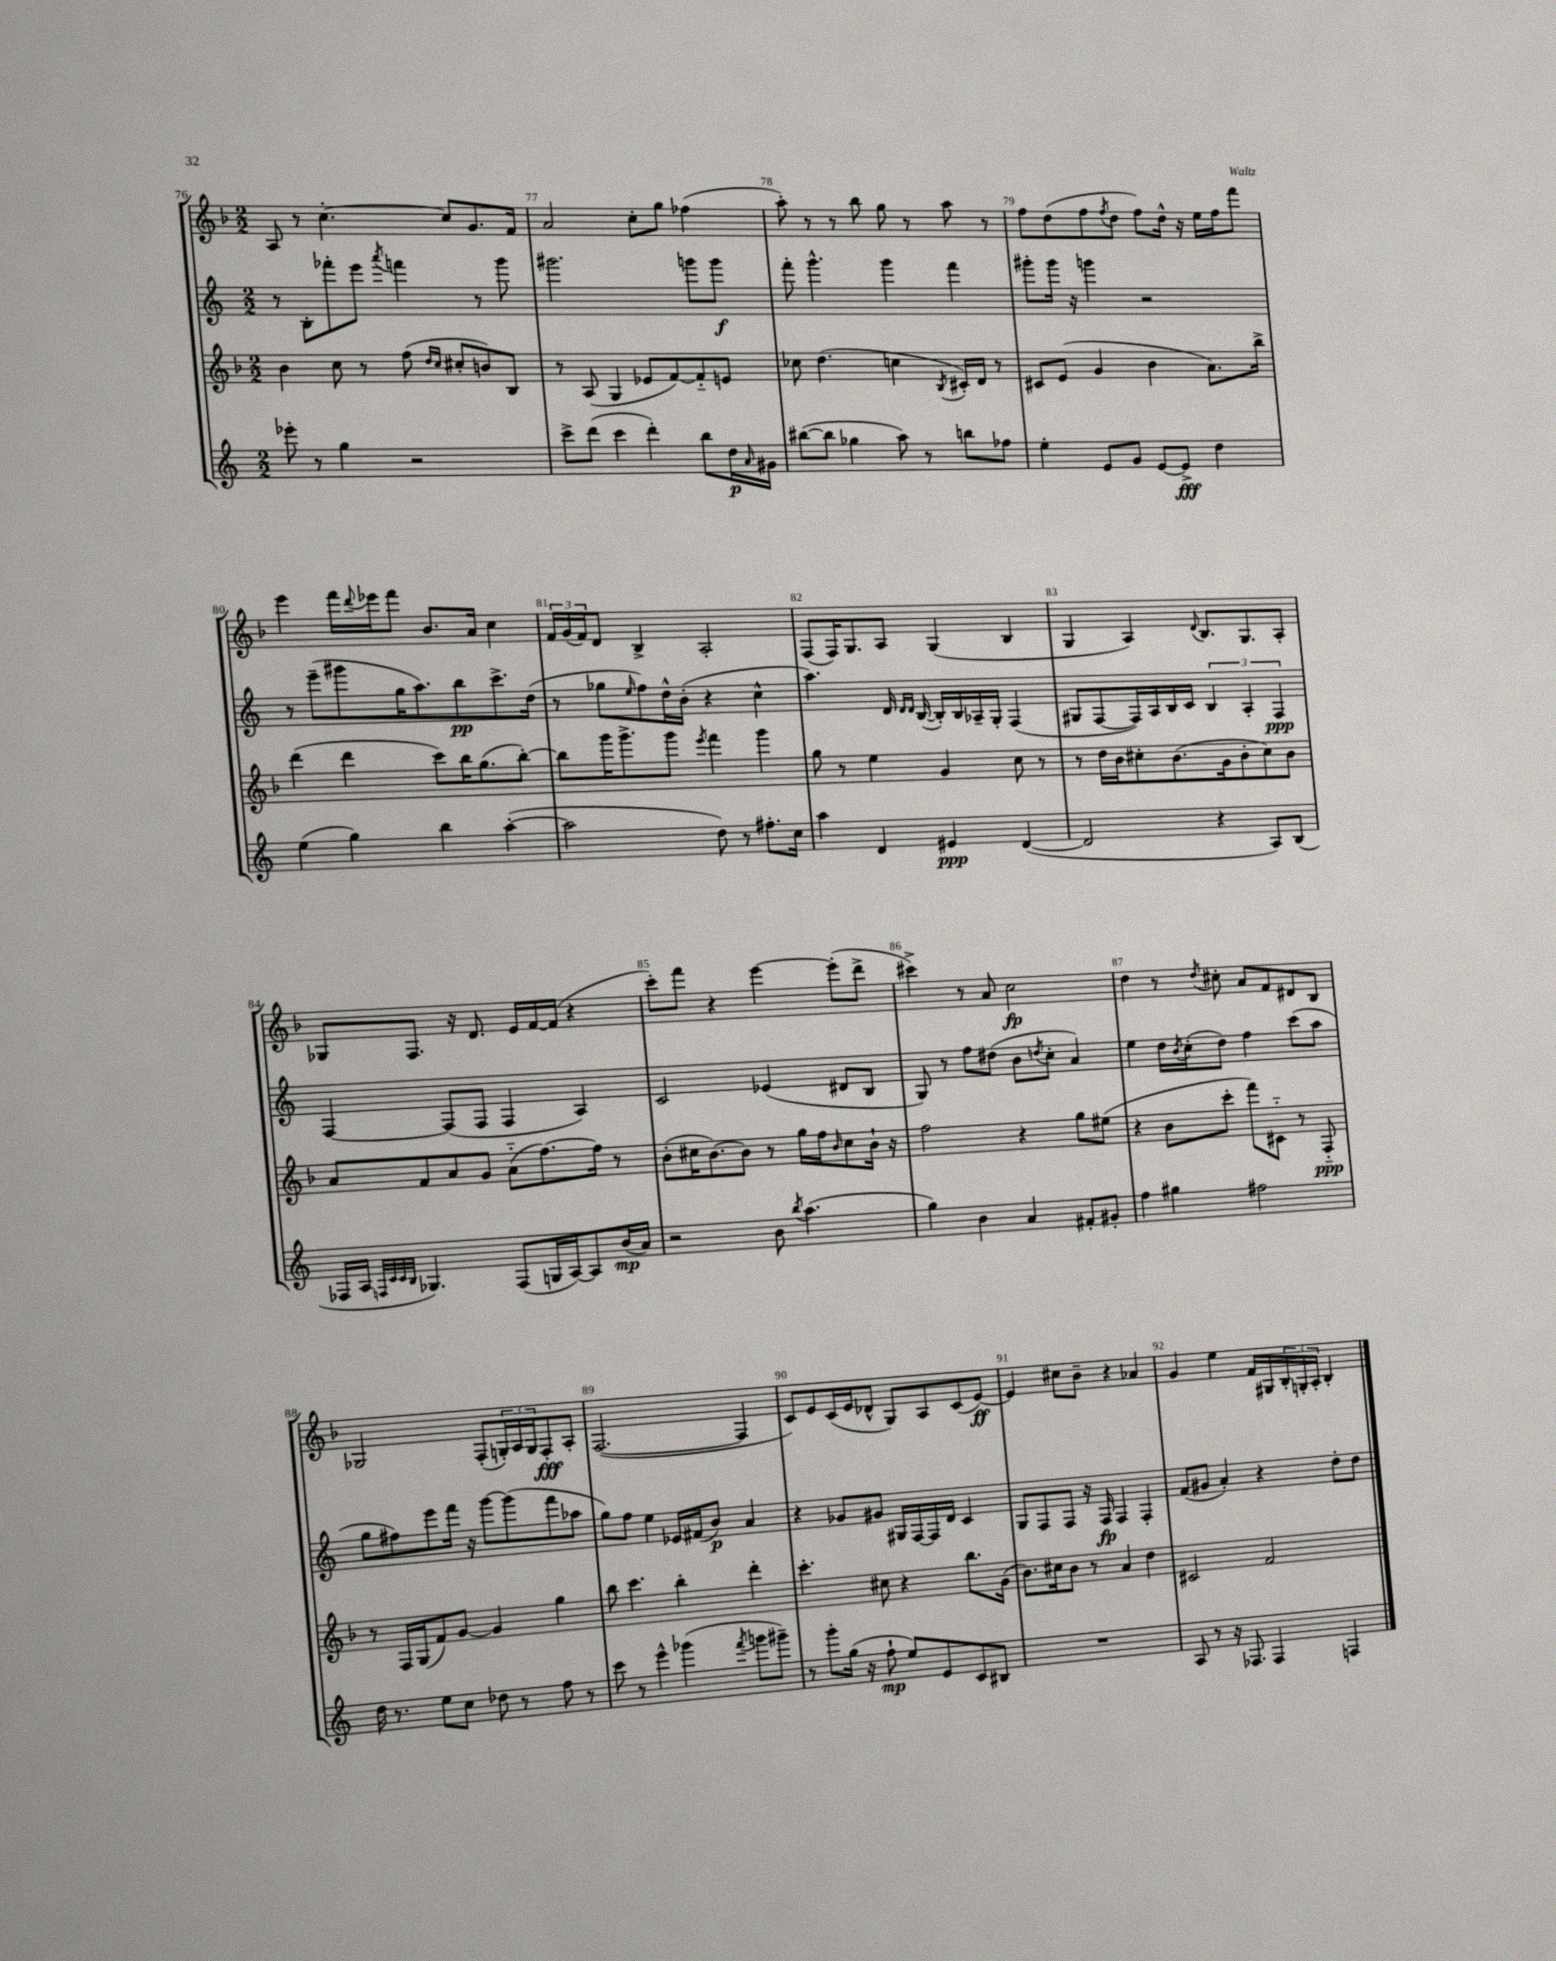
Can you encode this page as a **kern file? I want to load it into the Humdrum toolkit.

**kern	**kern	**kern	**kern
*staff4	*staff3	*staff2	*staff1
*clefG2	*clefG2	*clefG2	*clefG2
*k[]	*k[b-]	*k[]	*k[b-]
*M2/2	*M2/2	*M2/2	*M2/2
8eee-'	4b-	8r	8A
8r	.	8B'	8r
4gg	8cc	8fff-'	[4.cc'
.	8r	8eee	.
.	.	8qaaa	.
2r	(8ff	4fff	.
.	16qqdd	.	.
.	16qqcc	.	.
.	8cc#'	.	8cc]
.	8b)	8r	8.g
.	8B-	8ggg	.
.	.	.	16f
=	=	=	=
8ccc^	8r	2.ggg#	2a
(8ddd	(8A	.	.
4ccc	4G	.	.
4ddd')	8e-	.	8cc'
.	[8f)	.	8gg
8bb	8f'~]	8ggg	(4ff-
16dd	8e	8ggg	.
16qqa	.	.	.
16g#	.	.	.
=	=	=	=
([8bb#	8cc-	8fff'	8aa')
8bb#]	(4.dd	4.ggg^^	8r
4gg-	.	.	8r
.	.	.	8bb-
8aa)	4cc	4ggg	8gg
8r	.	.	8r
.	8qB-	.	.
8bb	16c#')	4fff	8aa
.	16d	.	.
8ff-	8r	.	8r
=	=	=	=
4ee'	8c#	8ggg#'	8ff
.	(8e	16ggg#	(8dd
.	.	16r	.
8e	4g	4ggg	8ff
.	.	.	8qff
8g	.	.	8dd
[8e	4b-	2r	8ff)
8e^]	.	.	16dd^^
.	.	.	16r
4dd	8.a)	.	16ee
.	.	.	16ff
.	.	.	8fff
.	16bb-^	.	.
=	=	=	=
(4ee	(4ddd	8r	4eee
.	.	(8eee~	.
4gg)	4ddd	8ggg#	16fff
.	.	.	8qqddd
.	.	.	16eee-
.	.	16gg	8fff
.	.	8.aa)	.
4bb	8ccc)	.	8.b-
.	16bb-	8bb	.
.	(8.gg	.	16a
([4aa'	.	8.ccc^	4cc
.	[8bb-')	.	.
.	.	(16dd	.
=	=	=	=
2aa]	8bb-]	8r	24f
.	.	.	(24g
.	.	.	24f)
.	16ggg	8gg-	8d
.	8.ggg^	.	.
.	.	16qqee	.
.	.	8ff)	4B-^
.	8ggg	16dd^^	.
.	.	(16b'	.
.	8qeee	.	.
8dd)	4fff	4r	2A'
8r	.	.	.
8.ff#'	4ggg	4cc^^	.
16cc	.	.	.
=	=	=	=
4aa	8gg	4.aa)	(8F
.	8r	.	16F)
.	.	.	8.G
4d	4ee	.	.
.	.	16d	8A
.	.	16qqd	.
.	.	16qqd	.
.	.	([16B	.
4e#	4g	16B'])	(4G
.	.	16B	.
.	.	16A-~	.
.	.	16G'	.
([4d	8cc	(4F	4B-
.	8r	.	.
=	=	=	=
2d]	8r	8G#	4G
.	16dd	[8F	.
.	16b-	.	.
.	8cc#'	16F])	4A)
.	.	16A	.
.	(8.b-	16B	.
.	.	16c	.
.	.	.	8qqd
4r	.	6B	8.B-
.	16g	.	.
.	8b-'	.	.
.	.	6A'	.
.	.	.	8.G
8A)	8cc#)	.	.
.	.	6F	.
(8B	8b-	.	8A'
=	=	=	=
16F-	8a	[4F	8G-
16A	.	.	.
32qqF	.	.	.
32qqc	.	.	.
32qqc	.	.	.
32qqB	.	.	.
4.G-)	8f	.	8.F
.	8a	(8F]	.
.	.	.	16r
.	8g	8F	8.d
(8F	(8a'~	4F	.
.	.	.	16e
16G	[8.ff)	.	[16f
[16A)	.	.	(16f]
8A]	.	4A)	4r
.	16ff]	.	.
(16b	8r	.	.
16a)	.	.	.
=	=	=	=
2r	(8b-'	2c	8ccc')
.	16cc#	.	8fff
.	[8.b-)	.	.
.	.	.	4r
.	8b-]	.	.
8b	8r	(4e-	[4eee
8qbb	.	.	.
(4.aa	16gg	.	.
.	16ff	.	.
.	16qqb-	.	.
.	8cc#	8d#	(8eee']
.	16b-`	8B	8ddd^
.	16r	.	.
=	=	=	=
4gg)	2ff	8G)	4ccc#^)
.	.	8r	.
4b	.	8ff	8r
.	.	(8dd#	8a
4a	4r	8b	2cc
.	.	8qdd	.
.	.	8cc'	.
8f#'	8gg	4a)	.
8g#'	(8ee#	.	.
=	=	=	=
4ff	4r	4ee	4dd
4gg#	8b-	16dd	8r
.	.	8qb	.
.	.	(16cc'	.
.	.	.	8qdd
.	8ccc'	8dd)	8cc#'
2ff#	8fff)	4ff	8a
.	8c#'~	.	8f
.	8r	(8ccc	8d#
.	8F'~	8aa	8B-
=	=	=	=
16dd	8r	8gg	2G-
8.r	.	.	.
.	16F	8ff#)	.
.	(16G	.	.
8ee	8f)	8eee	.
8cc	[8g	16fff	.
.	.	16r	.
8dd-	4g]	[8ggg	(8F'
8r	.	(8ggg]	24G')
.	.	.	24A
.	.	.	24G
8ff	4gg	8fff	8F'
8r	.	8aa-	8A'
=	=	=	=
8ccc	8bb-	8gg)	([2.F
8r	4.ccc	8ff	.
4eee^^	.	4ee	.
(4ggg-	4bb-'	16e-	.
.	.	(16f#	.
.	.	8b)	.
8qfff	.	.	.
8ggg	4ddd'	4a	4F]
8ggg#~)	.	.	.
=	=	=	=
8r	4.ccc'	4r	8c)
8ggg'	.	.	8e
(16gg	.	8g-	(16c
16r	.	.	16e
8ff`	8cc#	8g#	8d-^^
8ee)	4r	16G#	8G)
.	.	[16F	.
8e	.	16F]	8A
.	.	16d	.
8c	8.bb-	4c	(8c
8B#	.	.	[8e)
.	(16g	.	.
=	=	=	=
1r	8.b-)	8G	4e]
.	.	8F	.
.	16cc#	.	.
.	8b-	8F	8cc#
.	8r	16r	8b-~
.	.	16F	.
.	4a	4F	4r
.	4dd	4F'	4a-
=	=	=	=
8A	2c#	(8f	4g
8r	.	8g#	.
16r	.	4a')	4ee
8.F-	.	.	.
4F-	2f	4r	16f
.	.	.	16G#
.	.	.	24B-'
.	.	.	24G'
.	.	.	24A'
4F	.	8dd'	4B-'
.	.	8dd	.
==	==	==	==
*-	*-	*-	*-
